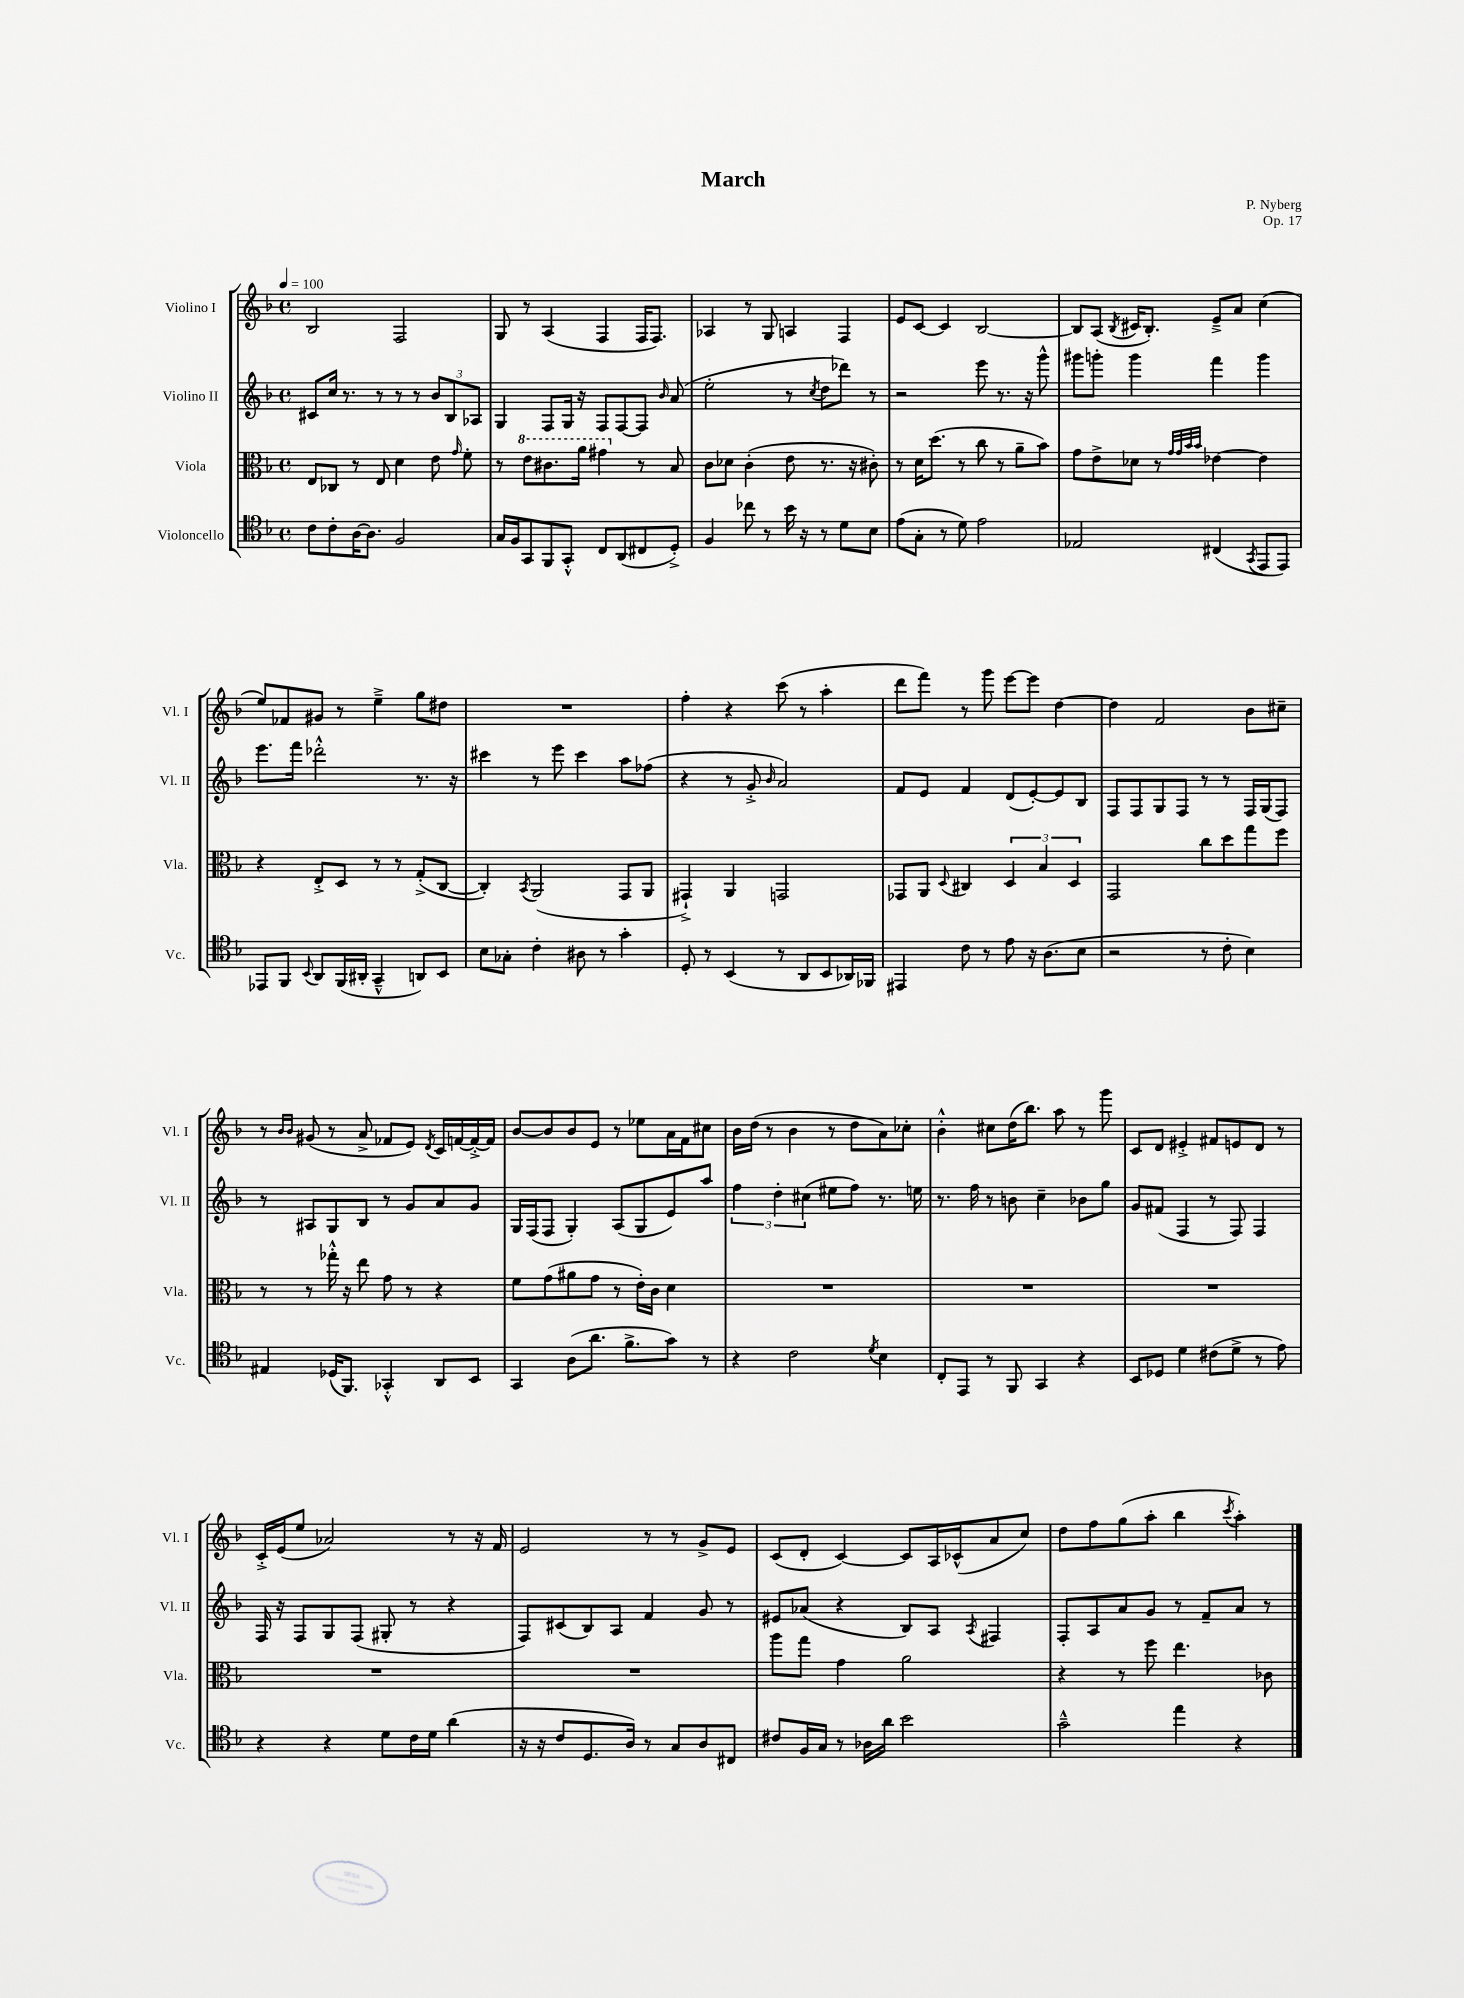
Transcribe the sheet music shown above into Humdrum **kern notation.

**kern	**kern	**kern	**kern
*part4	*part3	*part2	*part1
*staff4	*staff3	*staff2	*staff1
*I"Violoncello	*I"Viola	*I"Violino II	*I"Violino I
*I'Vc.	*I'Vla.	*I'Vl. II	*I'Vl. I
*clefC4	*clefC3	*clefG2	*clefG2
*k[b-]	*k[b-]	*k[b-]	*k[b-]
*M4/4	*M4/4	*M4/4	*M4/4
*met(c)	*met(c)	*met(c)	*met(c)
*MM100	*MM100	*MM100	*MM100
=1	=1	=1	=1
8c\L	8E/L	8c#X/L	2B-/
8c'\	8C-X/J	16cc/Jk	.
.	.	8.r	.
[16A\K	8r	.	.
8.A\J]	.	.	.
.	8E/	8r	.
2F/	4d\	8r	2F/
.	.	8r	.
.	8e\	12b-/L	.
.	.	12B-/	.
.	16qqg/	.	.
.	8f'\	.	.
.	.	12A-X/J	.
=2	=2	=2	=2
16G/LL	8r	4G/	8G/
16F/J	.	.	.
*	*8va	*	*
8GG/	8ee\L	.	8r
8FF/	8.cc#X\	8F/L	(4A/
8GG'^^/J	.	16G/Jk	.
.	16aa\Jk	16r	.
8C/L	4gg#X\	8F/L	4F/
(8AA/	.	[8F/	.
*	*X8va	*	*
8C#X/	8r	8F/J]	16F/KL
.	.	.	8.F/J)
.	.	16qqb-/	.
8D'^/J)	8B-/	(8a/	.
=3	=3	=3	=3
4F/	8c\L	2ee'\	4A-X/
.	8d-X\J	.	.
8cc-X\	(4c'\	.	8r
8r	.	.	8G/
16b-\	8e\	8r	4An/
16r	.	.	.
.	.	8qcc/	.
8r	8.r	8dd\L	.
8d\L	.	8ddd-X\J)	4F/
.	16r	.	.
8B-\J	8c#X'\)	8r	.
=4	=4	=4	=4
(8e\L	8r	2r	8e/L
8G'\J	16d\KL	.	[8c/J
.	(8.dd\J	.	.
8r	.	.	4c/]
8d\)	8r	.	.
2e\	8cc\	8eee\	[2B-/
.	8r	8.r	.
.	8a~\L	.	.
.	.	16r	.
.	8b-\J)	8ggg^^\	.
=5	=5	=5	=5
2E-X/	8g\L	8ggg#X\L	8B-/L]
.	8e^\	8gggn'\J	(8A/J
.	.	.	8qB-/
.	8d-X\J	4ggg\	16c#X/KL
.	.	.	8.B-'/J)
.	8r	.	.
.	32qqg/LLL	.	.
.	32qqg/	.	.
.	32qqb-/	.	.
.	32qqb-/JJJ	.	.
(4C#X/	[4e-X\	4fff\	8e~^/L
.	.	.	8a/J
8qGG/	.	.	.
8EE/L	4e-\]	4ggg\	(4cc\
8EE/J)	.	.	.
!!LO:LB:g=z
=6	=6	=6	=6
8EE-X/L	4r	8.eee\L	8ee/L)
8FF/J	.	.	8f-X/
.	.	16fff\Jk	.
8qqBB-/	.	.	.
8AA/L	8E'^/L	2ddd-X'^^\	8g#X/J
(16FF/L	8D/J	.	8r
16AA#X'/JJ	.	.	.
4GG~^^/	8r	.	4ee~^\
.	8r	.	.
8AAn/L)	(8G'^/L	8.r	8gg\L
8BB-/J	[8C/J	.	8dd#X\J
.	.	16r	.
=7	=7	=7	=7
8B-\L	4C'/])	4ccc#X\	1r
8G-X'\J	.	.	.
.	8qBB-/	.	.
4c'\	(2AA/	8r	.
.	.	8eee\	.
8A#X\	.	4ccc#\	.
8r	.	.	.
4g'\	8GG/L	8aa\L	.
.	8AA/J	(8ff-X\J	.
=8	=8	=8	=8
8D'/	4GG#X`^/)	4r	4ff'\
8r	.	.	.
(4BB-/	4AA/	8r	4r
.	.	8g'^/	.
.	.	16qqb-/	.
8r	2GGn/	2a/)	(8ccc\
8AA/L	.	.	8r
8BB-/	.	.	4aa'\
16AA-X/L)	.	.	.
16FF-X/JJ	.	.	.
=9	=9	=9	=9
4EE#X/	8GG-X/L	8f/L	8ddd\L
.	8AA/J	8e/J	8fff\J)
.	8qqD/	.	.
8c\	4C#X/	4f/	8r
8r	.	.	8ggg\
8e\	6D/	(8d/L	[8eee\L
16r	.	[8e'/)	8eee\J]
.	6B-/	.	.
(8.A\L	.	.	.
.	.	8e/]	[4dd\
.	6D/	.	.
8B-\J	.	8B-/J	.
=10	=10	=10	=10
2r	2GG/	8F/L	4dd\]
.	.	8F/	.
.	.	8G/	2f/
.	.	8F/J	.
8r	8cc\L	8r	.
8c'\	8dd\	8r	.
4B-\)	8gg\	16F/LL	8b-\L
.	.	(16G/J	.
.	8ff\J	8F/J)	8cc#X~\J
!!LO:LB:g=z
=11	=11	=11	=11
4E#X/	8r	8r	8r
.	.	.	16qqb-/LL
.	.	.	16qqb-/JJ
.	8r	8A#X/L	(8g#X/
(16D-X/KL	16gg-X'^^\	8G/	8r
8.FF/J)	16r	.	.
.	8ee\	8B-/J	8a^/
4GG-X'^^/	8g\	8r	8f-X/L
.	8r	8g/L	8e/J)
.	.	.	8qd/
8AA/L	4r	8a/	16c/LL
.	.	.	[16fn/
8BB-/J	.	8g/J	16f'^/_
.	.	.	16f/JJ]
=12	=12	=12	=12
4GG/	8f\L	16G/LL	[8b-/L
.	.	(16F/J	.
.	(8g\	8F/J	8b-/]
(8A\L	8a#X\	4G'/)	8b-/
8.a\J	8g\J	.	8e/J
.	8r	(8A/L	8r
8.f^\L	.	.	.
.	16e'\LL)	8G/	8ee-X\L
.	16c\JJ	.	.
8g\J)	4d\	8e/)	16a\L
.	.	.	16f\J
8r	.	8aa/J	8cc#X\J
=13	=13	=13	=13
4r	1r	6ff\	16b-\LL
.	.	.	(16dd\JJ
.	.	.	8r
.	.	6dd'\	.
2c\	.	.	4b-\
.	.	(6cc#X\	.
.	.	8ee#X\L	8r
.	.	8ff\J)	8dd\L
8qd/	.	.	.
4B-\	.	8.r	8a\)
.	.	.	8cc-X'\J
.	.	16een\	.
=14	=14	=14	=14
8C'/L	1r	8.r	4b-'^^\
8EE/J	.	.	.
.	.	16ff\	.
8r	.	8r	8cc#X\L
8FF/	.	8bn\	(16dd\K
.	.	.	8.bb-\J)
4GG/	.	4cc~\	.
.	.	.	8aa\
4r	.	8b-X\L	8r
.	.	8gg\J	8ggg\
=15	=15	=15	=15
8BB-/L	1r	8g/L	8c/L
8D-X/J	.	(8f#X/J	8d/J
4d\	.	4F/	4e#X'^/
(8c#X\L	.	8r	8f#X/L
8d^\J	.	8F/)	8en/
8r	.	4F/	8d/J
8e\)	.	.	8r
!!LO:LB:g=z
=16	=16	=16	=16
4r	1r	16F/	16c'^/LL
.	.	16r	(16e/J
.	.	8F/L	8ee/J
4r	.	8G/	2a-X/)
.	.	(8F/J	.
8d\L	.	8G#X'/	.
16c\L	.	8r	.
16d\JJ	.	.	.
(4a\	.	4r	8r
.	.	.	16r
.	.	.	16f/
=17	=17	=17	=17
16r	1r	8F/L)	2e/
16r	.	.	.
8c/L	.	(8c#X/	.
8.D/	.	8B-/)	.
.	.	8A/J	.
16A/Jk)	.	.	.
8r	.	4f/	8r
8G/L	.	.	8r
8A/	.	8g/	8g^/L
8C#X/J	.	8r	8e/J
=18	=18	=18	=18
8c#X/L	8aa\L	8e#X/L	(8c/L
16F/L	8gg\J	(8a-X/J	8d'/J
16G/JJ	.	.	.
8r	4g\	4r	[4c/)
16A-X\LL	.	.	.
16a\JJ	.	.	.
2b-\	2a\	8B-/L)	8c/L]
.	.	8A/J	16A/L
.	.	.	(16c-X^^/J
.	.	8qA/	.
.	.	4F#X/	8a/
.	.	.	8cc/J)
=19	=19	=19	=19
2g~^^\	4r	8F'/L	8dd\L
.	.	8A/	8ff\
.	8r	8a/	(8gg\
.	8ff\	8g/J	8aa'\J
4ee\	4.ee\	8r	4bb-\
.	.	8f~/L	.
.	.	.	8qccc/
4r	.	8a/J	4aa'\)
.	8c-X\	8r	.
==	==	==	==
*-	*-	*-	*-
